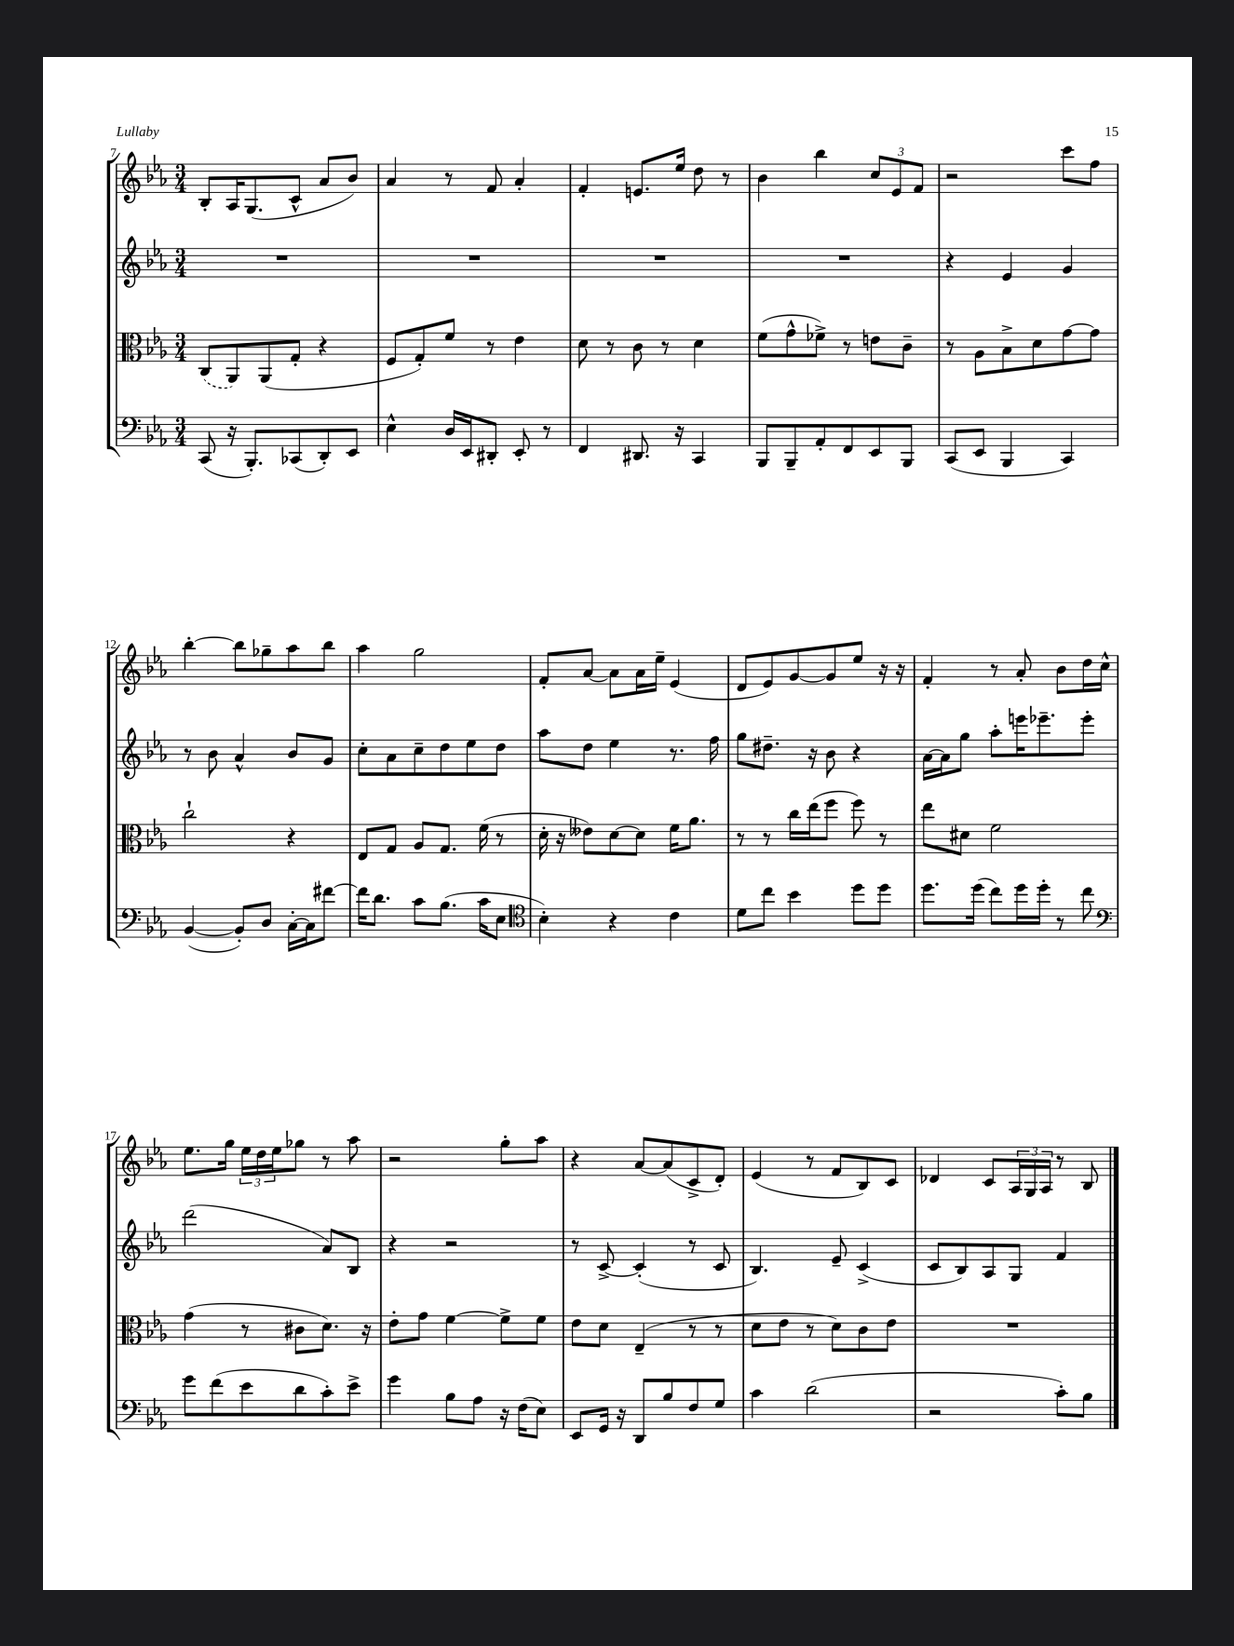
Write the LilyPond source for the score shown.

<<
\new StaffGroup <<
\new Staff = "s0" {
    \clef treble \key ees \major \numericTimeSignature \time 3/4
    bes8-. aes16 g8.( c'8-^ aes'8 bes'8) |
    aes'4 r8 f'8 aes'4-. |
    f'4-. e'8. ees''16 d''8 r8 |
    bes'4 bes''4 \tuplet 3/2 { c''8 ees'8 f'8 } |
    r2 c'''8 f''8 |
    bes''4~-. bes''8 ges''8-- aes''8 bes''8 |
    aes''4 g''2 |
    f'8-. aes'8~ aes'8 aes'16 ees''16-- ees'4( |
    d'8 ees'8) g'8~ g'8 ees''8 r16 r16 |
    f'4-. r8 aes'8-. bes'8 d''16 c''16-^ |
    ees''8. g''16 \tuplet 3/2 { ees''16 d''16 ees''16 } ges''8 r8 aes''8 |
    r2 g''8-. aes''8 |
    r4 aes'8~ aes'8( c'8-> d'8-.) |
    ees'4( r8 f'8 bes8) c'8 |
    des'4 c'8 \tuplet 3/2 { aes16 g16 aes16 } r8 bes8 \bar "|." |
}
\new Staff = "s1" {
    \clef treble \key ees \major \numericTimeSignature \time 3/4
    R2. |
    R2. |
    R2. |
    R2. |
    r4 ees'4 g'4 |
    r8 bes'8 aes'4-^ bes'8 g'8 |
    c''8-. aes'8 c''8-- d''8 ees''8 d''8 |
    aes''8 d''8 ees''4 r8. f''16 |
    g''8 dis''8.-- r16 bes'8 r4 |
    aes'16~ aes'16 g''8 aes''8-. e'''16 ees'''8.-- ees'''8-. |
    d'''2( aes'8) bes8 |
    r4 r2 |
    r8 c'8~-> c'4-.( r8 c'8 |
    bes4.) ees'8-- c'4->( |
    c'8 bes8) aes8 g8 f'4 \bar "|." |
}
\new Staff = "s2" {
    \clef alto \key ees \major \numericTimeSignature \time 3/4
    \once \slurDashed c8( aes,8) aes,8( g8-. r4 |
    f8 g8-.) f'8 r8 ees'4 |
    d'8 r8 c'8 r8 d'4 |
    f'8( g'8-^ fes'8->) r8 e'8 c'8-- |
    r8 aes8 bes8-> d'8 g'8~ g'8 |
    c''2-! r4 |
    ees8 g8 aes8 g8. f'16( r8 |
    d'16-. r16 eeses'8) d'8~ d'8 f'16 aes'8. |
    r8 r8 c''16 ees''16( f''8 f''8) r8 |
    ees''8 dis'8 f'2 |
    g'4( r8 cis'8 d'8.) r16 |
    ees'8-. g'8 f'4~ f'8-> f'8 |
    ees'8 d'8 ees4--( r8 r8 |
    d'8 ees'8 r8 d'8) c'8 ees'8 |
    R2. \bar "|." |
}
\new Staff = "s3" {
    \clef bass \key ees \major \numericTimeSignature \time 3/4
    c,8( r16 bes,,8.-.) ces,8( d,8-.) ees,8 |
    ees4-^ d16 ees,16 dis,8-. ees,8-. r8 |
    f,4 dis,8. r16 c,4 |
    bes,,8 bes,,8-- aes,8-. f,8 ees,8 bes,,8 |
    c,8( ees,8 bes,,4 c,4) |
    bes,4~( bes,8-.) d8 c16~-. c16 fis'8~ |
    fis'16 d'8. c'8 bes8.( c'16 ees8 |
    \clef tenor bes4-.) r4 c'4 |
    d'8 c''8 bes'4 d''8 d''8 |
    d''8. d''16( c''8) d''16 d''16-. r8 c''8 |
    \clef bass g'8 f'8( ees'8 d'8 c'8-.) ees'8-> |
    g'4 bes8 aes8 r16 f16( ees8) |
    ees,8 g,16 r16 d,8 bes8 f8 g8 |
    c'4 d'2( |
    r2 c'8-.) bes8 \bar "|." |
}
>>
>>
\layout { \context { \Score currentBarNumber = #7 } }
